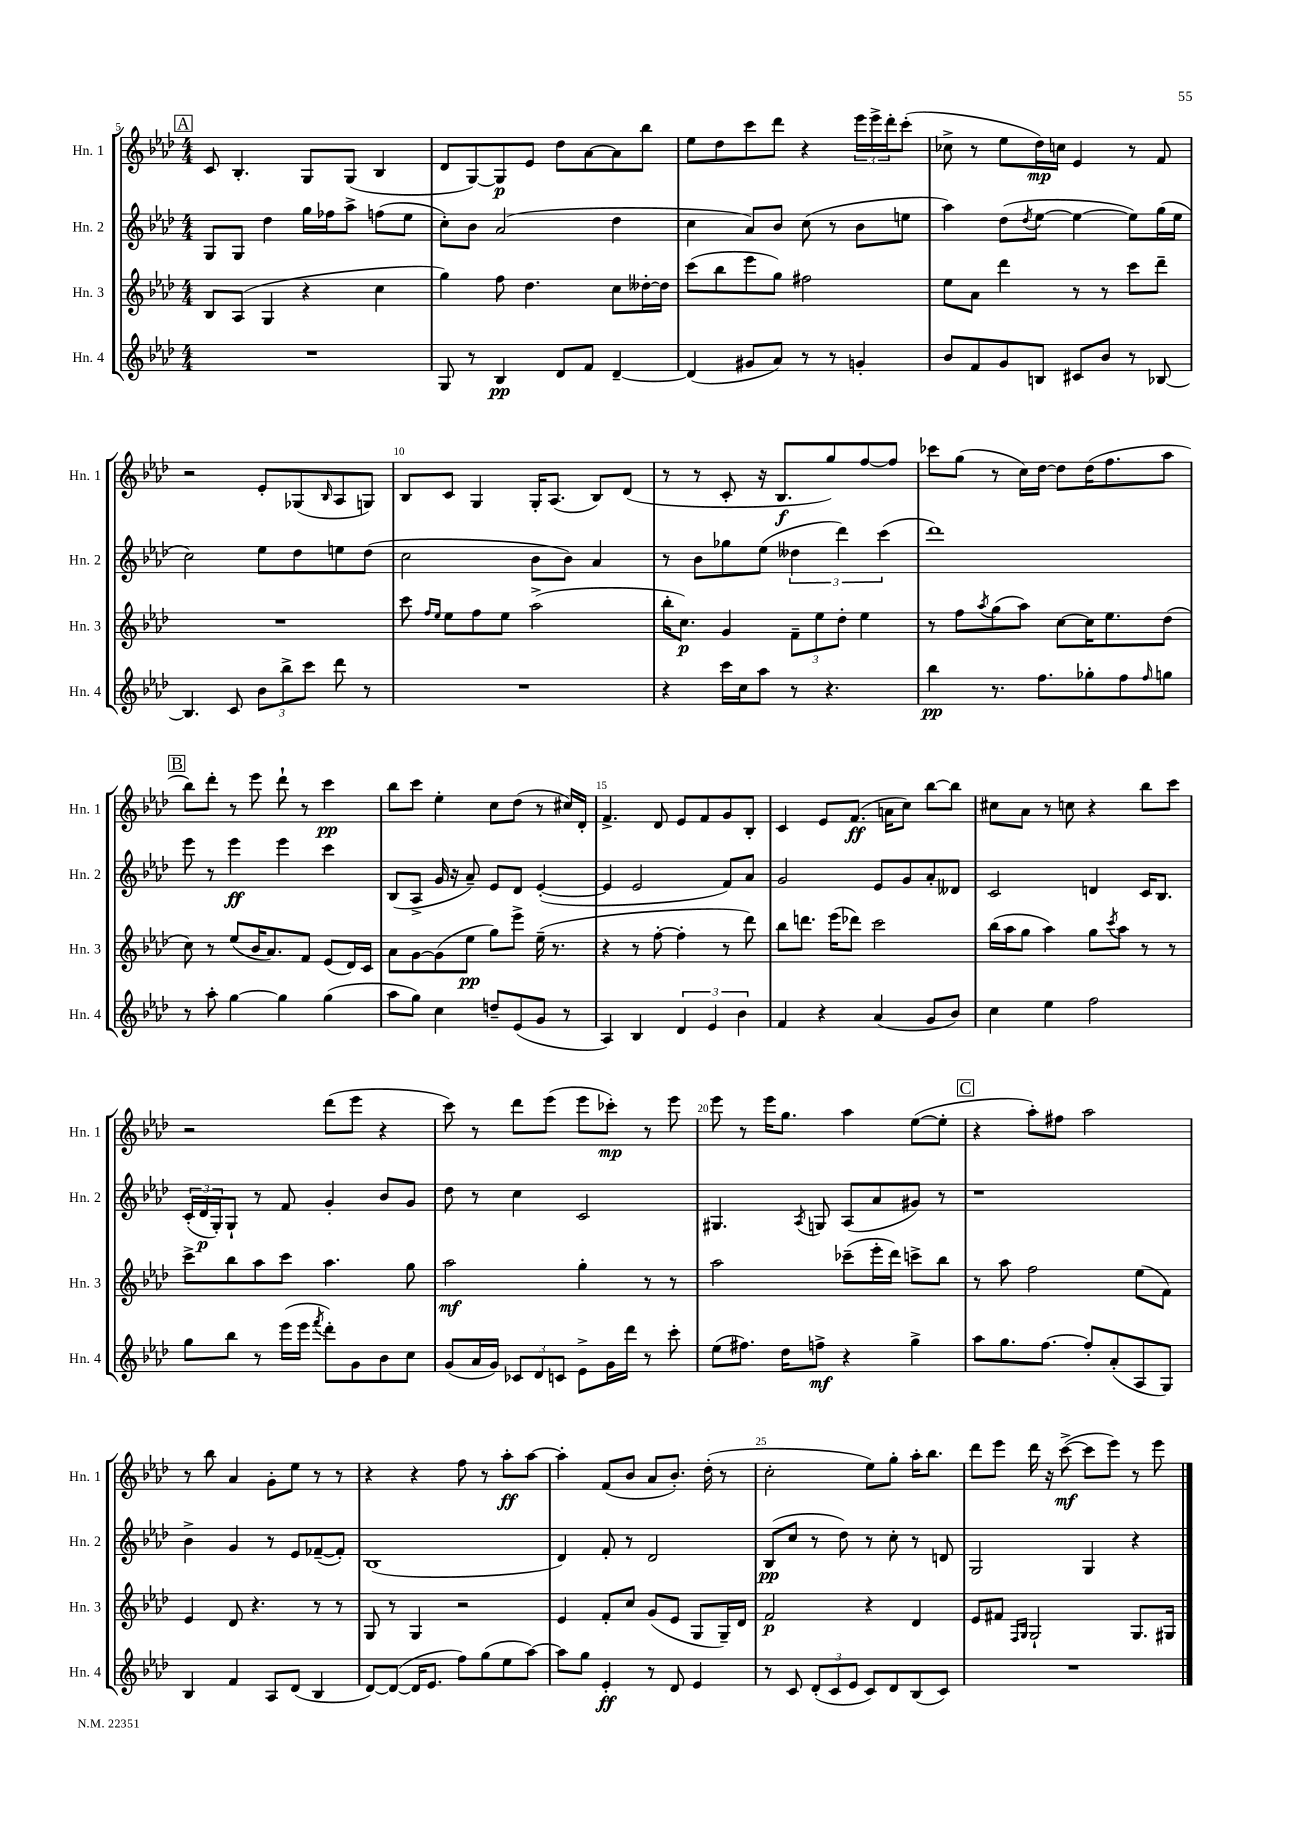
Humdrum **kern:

**kern	**kern	**kern	**kern
*staff4	*staff3	*staff2	*staff1
*clefG2	*clefG2	*clefG2	*clefG2
*k[b-e-a-d-]	*k[b-e-a-d-]	*k[b-e-a-d-]	*k[b-e-a-d-]
*M4/4	*M4/4	*M4/4	*M4/4
1r	8B-/L	8G/L	8c/
.	(8A-/J	8G/J	4.B-'/
.	4G/	4dd-\	.
.	4r	16gg\LL	8G/L
.	.	16ff-\J	.
.	.	8aa-^\J	(8G/J
.	4cc\	(8ff\L	4B-/
.	.	8ee-\J	.
=	=	=	=
8G/	4gg\)	8cc'\L)	8d-/L
8r	.	8b-\J	[8G/)
4B-/	8ff\	(2a-/	8G/]
.	4.dd-\	.	8e-/J
8d-/L	.	.	8dd-\L
8f/J	.	.	[8a-\
[4d-~/	8cc\L	4dd-\	8a-\]
.	[16dd--'\L	.	8bb-\J
.	16dd--\]JJ	.	.
=	=	=	=
(4d-/]	(8ccc\L	4cc\	8ee-\L
.	8bb-\	.	8dd-\
8g#/L	8eee-\	8a-/L)	8ccc\
8a-/J)	8gg\J)	8b-/J	8ddd-\J
8r	2ff#\	(8cc\	4r
8r	.	8r	.
4g'/	.	8b-\L	24eee-\LL
.	.	.	24eee-^\
.	.	.	24ddd-'\J
.	.	8ee\J	(8ccc'\J
=	=	=	=
8b-/L	8ee-\L	4aa-\)	8cc-^\
8f/	8a-\J	.	8r
8g/	4ddd-\	(8dd-\L	8ee-\L
.	.	8qdd-/	.
8B/J	.	[8ee-\J	16dd-\L)
.	.	.	16cc\JJ
8c#/L	8r	4ee-\_	4e-/
8b-/J	8r	.	.
8r	8ccc\L	8ee-\]L)	8r
[8B-/	8ddd-~\J	(16gg\L	8f/
.	.	16ee-\JJ	.
=	=	=	=
4.B-/]	1r	2cc\)	2r
8c/	.	.	.
12b-\L	.	8ee-\L	8e-'/L
12bb-^\	.	.	.
.	.	8dd-\	(8G-/
12ccc\J	.	.	.
.	.	.	16qqB-/
8ddd-\	.	8ee\	8A-/
8r	.	(8dd-\J	8G/J)
=	=	=	=
1r	8ccc\	2cc\	8B-/L
.	16qqff/LL	.	.
.	16qqee-/JJ	.	.
.	8ee-\L	.	8c/J
.	8ff\	.	4G/
.	8ee-\J	.	.
.	(2aa-^\	8b-\L	16G'/LK
.	.	.	(8.A-/J
.	.	8b-\J)	.
.	.	4a-/	8B-/L)
.	.	.	(8d-/J
=	=	=	=
4r	16bb-'\LK	8r	8r
.	8.cc\J)	.	.
.	.	8b-\L	8r
16ccc\LL	4g/	8gg-\	8c'/
16cc\J	.	.	.
8aa-\J	.	(8ee-\J	16r
.	.	.	8.B-/L
8r	12f~\L	6dd--\	.
.	12ee-\	.	.
4.r	.	.	8gg/)
.	12dd-'\J	6ddd-\)	.
.	4ee-\	.	[8ff/
.	.	(6ccc\	.
.	.	.	8ff/]J
=	=	=	=
4bb-\	8r	1ddd-)	8ccc-\L
.	8ff\L	.	(8gg\J
.	8qaa-/	.	.
8.r	(8gg\	.	8r
.	8aa-\J)	.	16cc\LL)
8.ff\L	.	.	[16dd-\JJ
.	[8cc\L	.	8dd-\]L
8gg-'\	16cc\]K	.	(16dd-\K
.	8.ee-\	.	8.ff\
8ff\	.	.	.
16qqff/	.	.	.
8gg\J	(8dd-\J	.	8aa-\J
=	=	=	=
8r	8cc\)	8eee-\	8bb-\L)
8aa-'\	8r	8r	8ddd-'\J
[4gg\	(8ee-/L	4eee-\	8r
.	16b-/K	.	8eee-\
.	8.a-/)	.	.
4gg\]	.	4eee-\	8ddd-`\
.	8f/J	.	8r
(4gg\	(8e-/L	4ccc\	4ccc\
.	16d-/L)	.	.
.	16c/JJ	.	.
=	=	=	=
8aa-\L	8a-\L	(8B-/L	8bb-\L
8gg\J)	[8g\	8A-^/J	8ccc\J
4cc\	(8g\]	16g/	4ee-'\
.	.	16r	.
.	8ee-\J	8a-~/)	.
8dd~/L	8gg\L)	8e-/L	8cc\L
(8e-/	8eee-^\J	8d-/J	(8dd-\J
8g/J	(16ee-~\	([4e-'/	8r
.	8.r	.	.
8r	.	.	16cc#/LL)
.	.	.	16d-'/JJ
=	=	=	=
4A-/)	4r	4e-/]	4.f^/
4B-/	8r	2e-/	.
.	[8ff'\	.	8d-/
6d-/	4ff'\]	.	8e-/L
.	.	.	8f/
6e-/	.	.	.
.	8r	8f/L)	8g/
6b-\	.	.	.
.	8ddd-\)	8a-/J	8B-'/J
=	=	=	=
4f/	8bb-\L	2g/	4c/
.	8.ddd\J	.	.
4r	.	.	8e-/L
.	(16eee-\LK	.	.
.	8ddd-\J)	.	(8.f/J
(4a-/	2ccc\	8e-/L	.
.	.	.	16a\LK
.	.	8g/	8cc\J)
8g/L	.	8a-'/	[8bb-\L
8b-/J)	.	8d--/J	8bb-\]J
=	=	=	=
4cc\	(16bb-\LL	2c/	8cc#\L
.	16aa-\J	.	.
.	8gg\J	.	8a-\J
4ee-\	4aa-\)	.	8r
.	.	.	8cc\
2ff\	8gg\L	4d/	4r
.	8qccc/	.	.
.	8aa-\J	.	.
.	8r	16c/LK	8bb-\L
.	.	8.B-/J	.
.	8r	.	8ccc\J
=	=	=	=
8gg\L	8ccc^\L	(24c'/LL	2r
.	.	24d-/	.
.	.	24G'/J)	.
8bb-\J	8bb-\	8G`/J	.
8r	8aa-\	8r	.
(16eee-\LL	8ccc\J	8f/	.
16eee-\JJ	.	.	.
8qfff/	.	.	.
8ddd-'\L)	4.aa-\	4g'/	(8ddd-\L
8g\	.	.	8eee-\J
8b-\	.	8b-/L	4r
8cc\J	8gg\	8g/J	.
=	=	=	=
(8g/L	2aa-\	8dd-\	8ccc\)
16a-/L	.	8r	8r
16g/JJ)	.	.	.
12c-/L	.	4cc\	8ddd-\L
12d-/	.	.	.
.	.	.	(8eee-\J
12c/J	.	.	.
8e-^\L	4gg'\	2c/	8eee-\L
16g\L	.	.	8ccc-'\J)
16ddd-\JJ	.	.	.
8r	8r	.	8r
8ccc'\	8r	.	8eee-\
=	=	=	=
(8ee-\L	2aa-\	4.G#/	8eee-\
8.ff#\J)	.	.	8r
.	.	.	16eee-\LK
16dd-\LK	.	.	8.gg\J
.	.	8qA-/	.
8ff^\J	.	8G/	.
4r	(8ccc-~\L	(8A-/L	4aa-\
.	16eee-'\L	8a-/	.
.	16ddd-\JJ)	.	.
4gg^\	8ccc^\L	8g#/J)	([8ee-\L
.	8bb-\J	8r	8ee-'\]J
=	=	=	=
8aa-\L	8r	1r	4r
8.gg\	8aa-\	.	.
.	2ff\	.	8aa-'\L)
[8.ff\J	.	.	.
.	.	.	8ff#\J
8ff'/]L	.	.	2aa-\
(8a-'/	.	.	.
8A-/	(8ee-\L	.	.
8G/J)	8f\J)	.	.
=	=	=	=
4B-/	4e-/	4b-^\	8r
.	.	.	8bb-\
4f/	8d-/	4g/	4a-/
.	4.r	.	.
8A-/L	.	8r	8g'\L
(8d-/J	.	8e-/L	8ee-\J
4B-/	8r	([8f-~/	8r
.	8r	8f-'/]J)	8r
=	=	=	=
[8d-/L)	8G/	(1B-	4r
(8d-/_J	8r	.	.
16d-/]LK	4G/	.	4r
8.e-/J	.	.	.
8ff\L)	2r	.	8ff\
(8gg\	.	.	8r
8ee-\	.	.	8aa-'\L
[8aa-\J)	.	.	[8aa-\J
=	=	=	=
8aa-\]L	4e-/	4d-/)	4aa-'\]
8gg\J	.	.	.
4e-'/	8f'/L	8f'/	(8f/L
.	8cc/J	8r	8b-/J
8r	(8g/L	2d-/	8a-/L
8d-/	8e-/J	.	8.b-'/J)
4e-/	8G/L	.	.
.	.	.	(16dd-'\
.	16G~/L)	.	8r
.	16d-/JJ	.	.
=	=	=	=
8r	2f/	(8B-/L	2cc'\
8c/	.	8cc/J	.
(12d-'/L	.	8r	.
12c/	.	.	.
.	.	8dd-\)	.
12e-/J	.	.	.
8c/L)	4r	8r	8ee-\L)
8d-/	.	8cc'\	8gg'\J
(8B-/	4d-/	8r	16aa-'\LK
.	.	.	8.bb-\J
8c/J)	.	8d/	.
=	=	=	=
1r	8e-/L	2G/	8ddd-\L
.	8f#/J	.	8eee-\J
.	16qqF/LL	.	.
.	16qqG/JJ	.	.
.	2G`/	.	16ddd-\
.	.	.	16r
.	.	.	([8ccc^\
.	.	4G/	8ccc\]L
.	.	.	8eee-\J)
.	8.G/L	4r	8r
.	.	.	8eee-\
.	16G#/Jk	.	.
==	==	==	==
*-	*-	*-	*-
